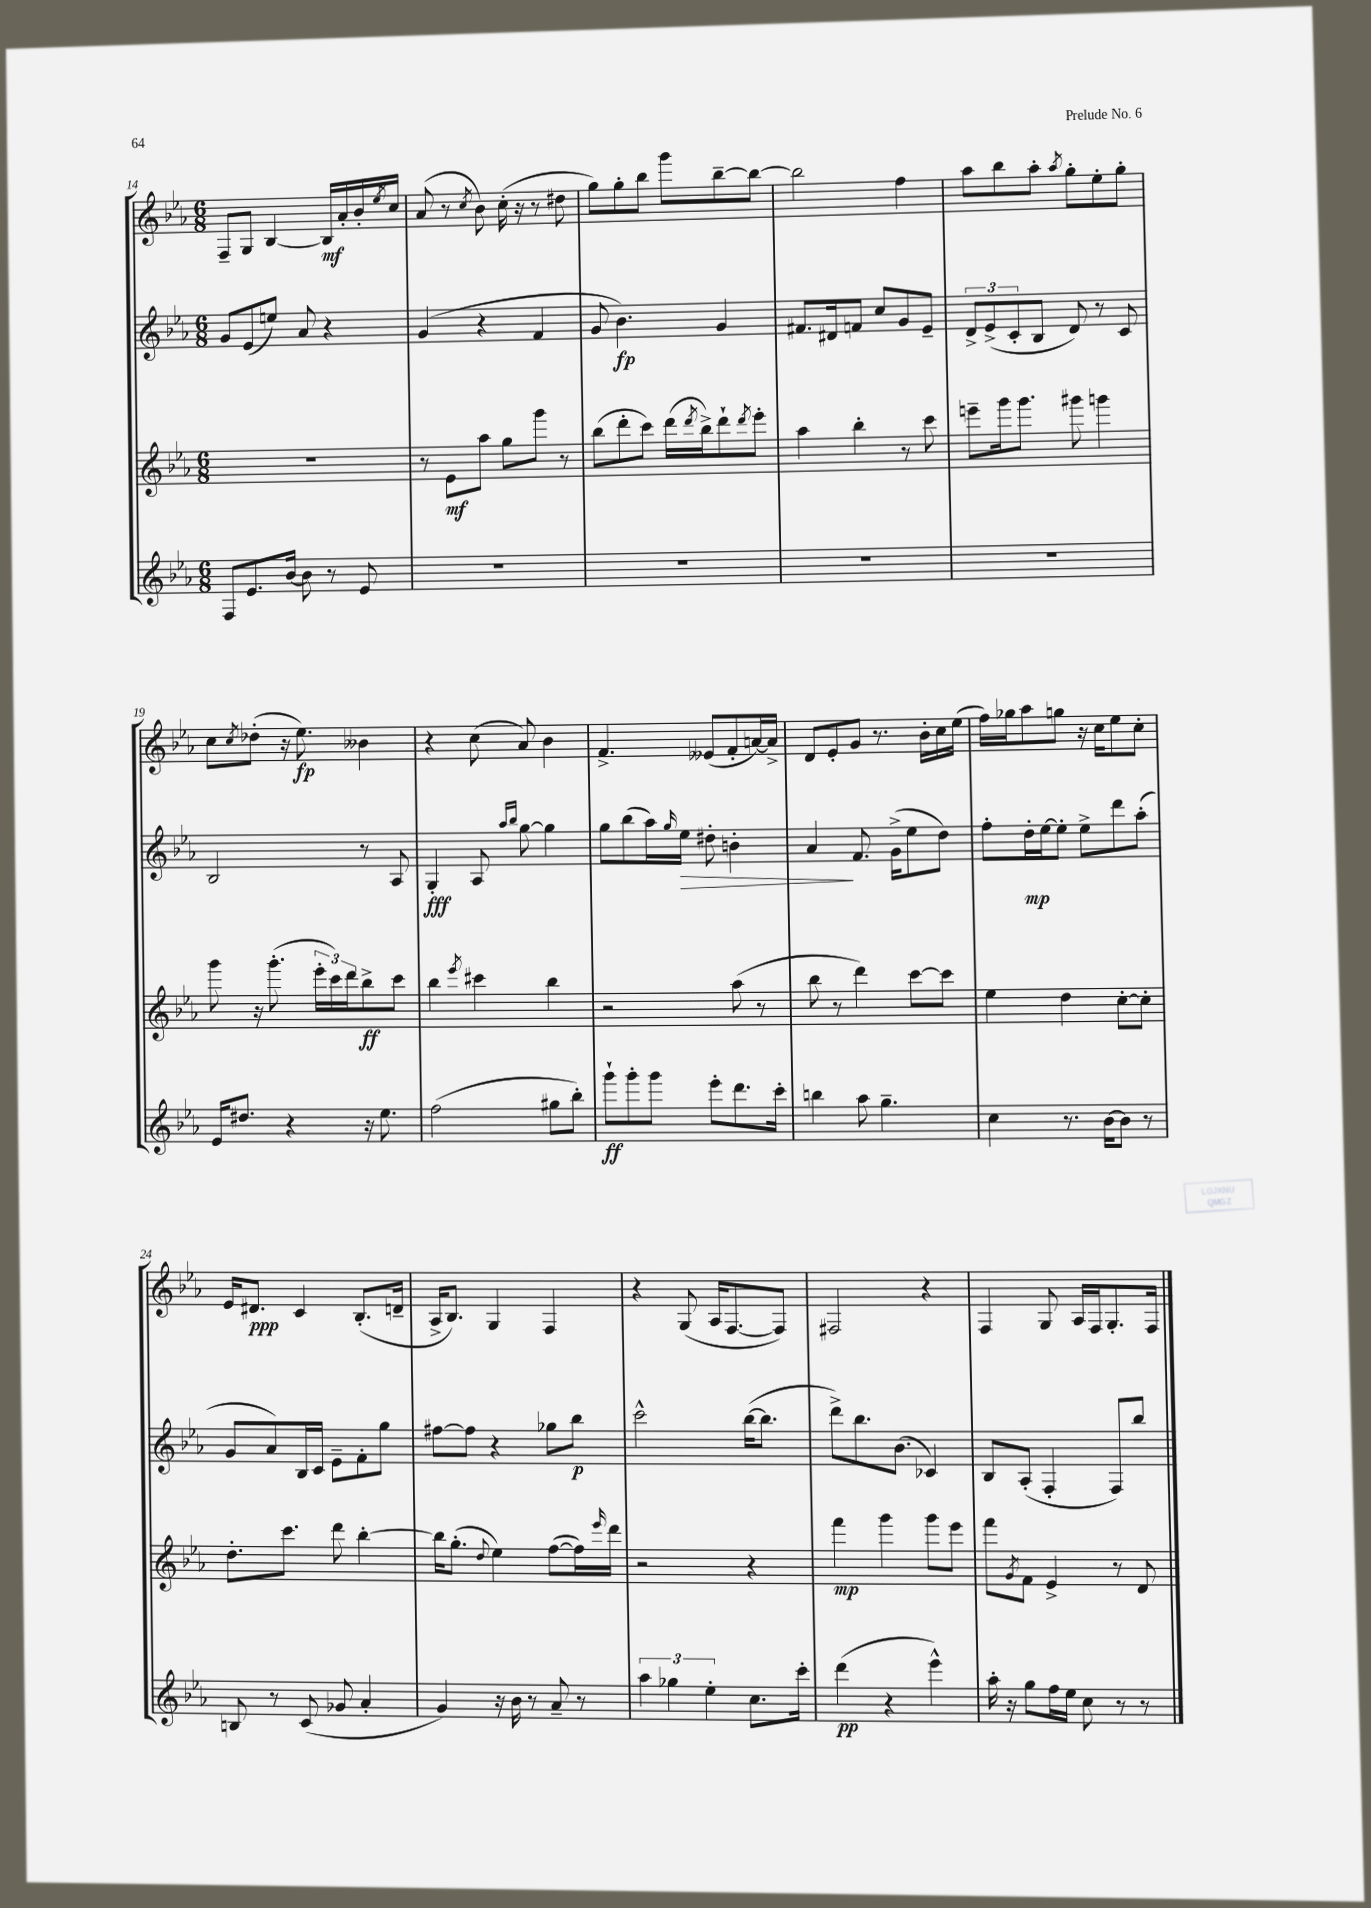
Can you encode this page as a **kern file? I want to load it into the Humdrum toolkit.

**kern	**kern	**kern	**kern
*staff4	*staff3	*staff2	*staff1
*clefG2	*clefG2	*clefG2	*clefG2
*k[b-e-a-]	*k[b-e-a-]	*k[b-e-a-]	*k[b-e-a-]
*M6/8	*M6/8	*M6/8	*M6/8
8F	2.r	8g	8F~
8.e-	.	(8e-	8G
.	.	8ee)	[4B-
[16b-	.	.	.
8b-]	.	8a-	.
8r	.	4r	16B-]
.	.	.	16a-'
8e-	.	.	16b-'
.	.	.	8qee-
.	.	.	16cc
=	=	=	=
2.r	8r	(4g	(8a-
.	8e-	.	8r
.	.	.	8qcc
.	8aa-	4r	8b-)
.	8gg	.	(16cc'
.	.	.	16r
.	8ggg	4f	8r
.	8r	.	8dd#
=	=	=	=
2.r	(8bb-	8g	8gg)
.	8ddd'	4.b-)	8gg'
.	8ccc)	.	8bb-
.	(16ddd	.	8ggg
.	8qddd	.	.
.	16bb-^)	.	.
.	8ddd`	4g	[8bb-~
.	8qddd	.	.
.	8eee-'	.	8bb-_
=	=	=	=
2.r	4aa-	8.f#	2bb-]
.	.	16d#	.
.	4bb-'	8f	.
.	.	8cc	.
.	8r	8g	4ff
.	8ccc	8e-~	.
=	=	=	=
2.r	8eee~	12d^	8aa-
.	.	(12e-^	.
.	16ggg	.	8bb-
.	.	12c'	.
.	8.ggg	.	.
.	.	8B-	8aa-'
.	.	.	8qaa-
.	8ggg#	8d)	8gg'
.	4ggg	8r	8ee-'
.	.	8c	8gg'
=	=	=	=
16e-	8ggg	2B-	8cc
8.dd#	.	.	.
.	.	.	8qcc
.	16r	.	(8dd-'
.	(8.ggg'	.	.
4r	.	.	16r
.	.	.	8.ee-)
.	24eee-'	.	.
.	24ccc)	.	.
.	24ddd	.	.
16r	8bb-^	8r	4b--
8.ee-	.	.	.
.	8ccc	8A-	.
=	=	=	=
(2ff	4bb-	4G'	4r
.	8qeee-	.	.
.	4ccc#	8A-	(8cc
.	.	16qqaa-	.
.	.	16qqbb-	.
.	.	[8gg	8a-)
8gg#	4bb-	4gg]	4b-
8bb-')	.	.	.
=	=	=	=
8ggg`	2r	8gg	4.f^
8ggg'	.	(8bb-	.
8ggg	.	16aa-)	.
.	.	16qqgg	.
.	.	16ee-	.
8eee-'	.	8dd#'	(8e--
8.ddd	(8aa-	4b'	8f'
.	8r	.	[16a)
16ccc'	.	.	16a^]
=	=	=	=
4bb	8bb-	4a-	8d
.	8r	.	8e-'
8aa-	4ddd)	8.f	8g
4.gg~	.	.	8.r
.	.	(16g^	.
.	[8ccc	8ee-	.
.	.	.	16b-'
.	8ccc]	8dd)	16cc
.	.	.	(16ee-
=	=	=	=
4cc	4ee-	8ff'	16ff)
.	.	.	16gg-
.	.	16dd'	8aa-
.	.	[16ee-	.
8.r	4dd	8ee-']	8gg
.	.	8ee-^	16r
[16b-	.	.	16cc
8b-]	[8cc'	8ddd	8ee-
8r	8cc']	(8aa-'	8cc'
=	=	=	=
8B	8.dd'	8g	16e-
.	.	.	8.d#
8r	.	8a-)	.
.	8.ccc	.	.
(8c	.	16B-	4c
.	.	16c	.
8g-	8ddd	8e-~	.
4a-'	[4bb-'	8f'	(8.B-'
.	.	8gg	.
.	.	.	16d~
=	=	=	=
4g)	16bb-]	[8ff#	16A-^
.	(8.gg'	.	8.B-)
.	.	8ff#]	.
.	8qqdd	.	.
16r	4ee-)	4r	4G
16b-	.	.	.
8r	.	.	.
8a-~	([8ff	8gg-	4F
8r	16ff])	8bb-	.
.	16qqeee-	.	.
.	16ddd	.	.
=	=	=	=
6aa-	2r	2ccc^^	4r
6gg-	.	.	.
.	.	.	(8G
6ee-'	.	.	.
.	.	.	16A-
.	.	.	[8.F
8.cc	4r	([16bb-	.
.	.	8.bb-]	.
.	.	.	8F])
16ccc'	.	.	.
=	=	=	=
(4ddd	4fff	8ddd^)	2F#
.	.	8.bb-	.
4r	4ggg	.	.
.	.	(8.b-	.
4eee-^^)	8ggg	4c-)	4r
.	8eee-	.	.
=	=	=	=
16aa-'	8fff	8B-	4F
16r	.	.	.
.	8qg	.	.
8gg	8f	(8A-'	.
16ff	4e-^	4F'	8G
16ee-	.	.	.
8cc	.	.	16A-
.	.	.	16F
8r	8r	8F)	8.G'
8r	8d	8bb-	.
.	.	.	16F
==	==	==	==
*-	*-	*-	*-
